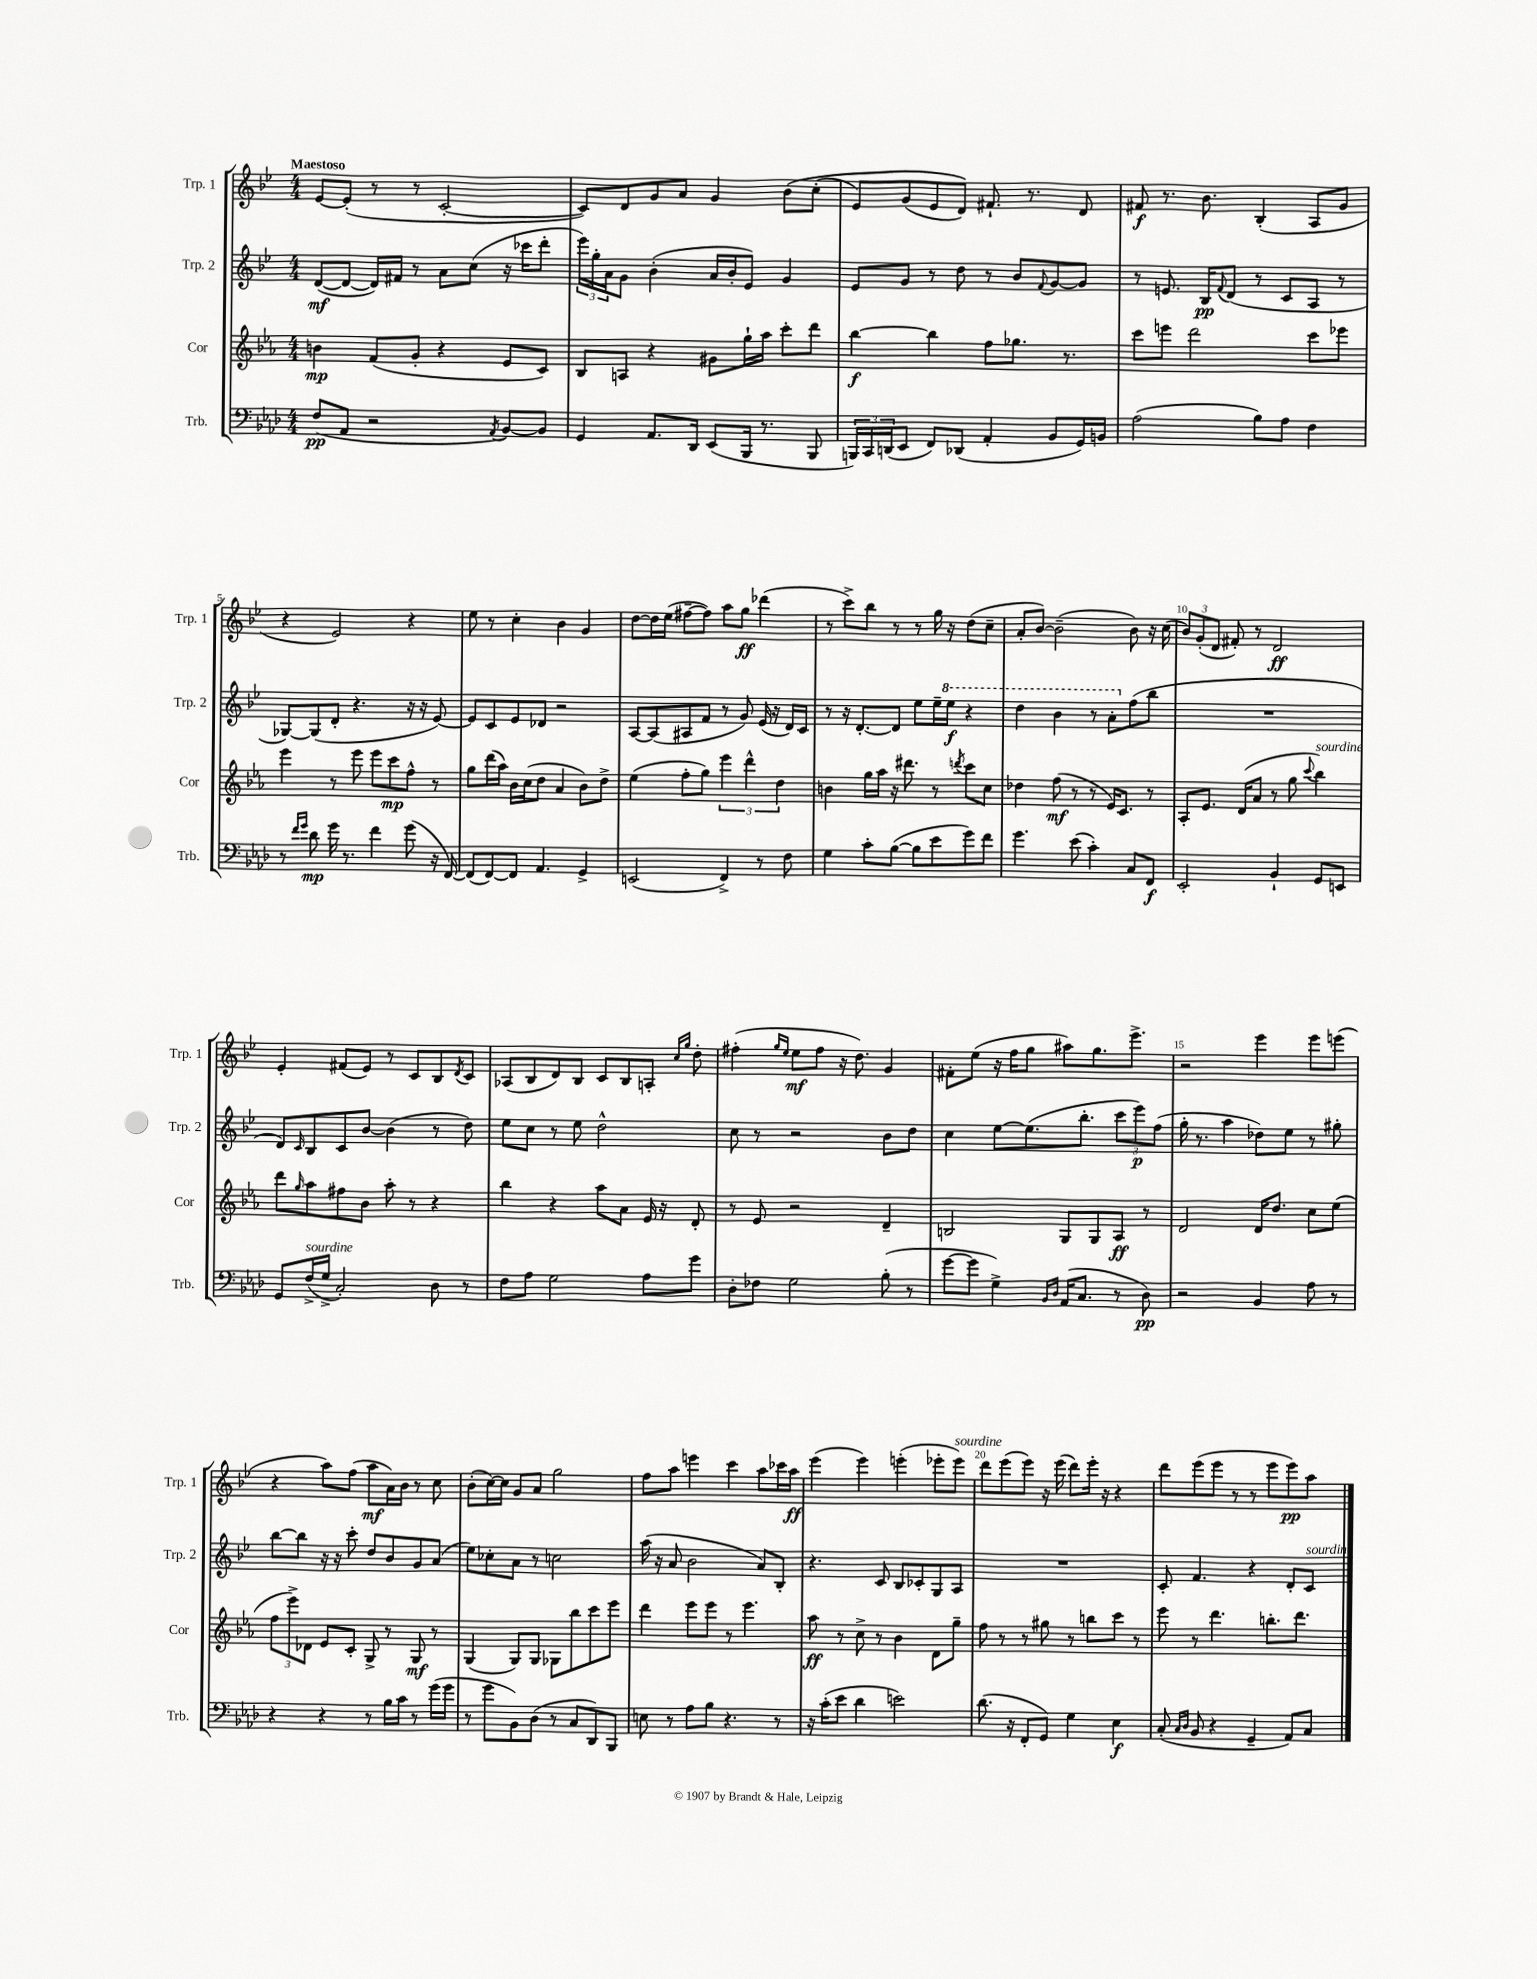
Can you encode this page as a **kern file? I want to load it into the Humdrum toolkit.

**kern	**kern	**kern	**kern
*staff4	*staff3	*staff2	*staff1
*clefF4	*clefG2	*clefG2	*clefG2
*k[b-e-a-d-]	*k[b-e-a-]	*k[b-e-]	*k[b-e-]
*M4/4	*M4/4	*M4/4	*M4/4
(8F	4b	([8d	[8e-
8AA-	.	8d_	(8e-']
2r	(8f	16d])	8r
.	.	16f#	.
.	8g'	8r	8r
.	4r	8a	[2c'
.	.	(8cc	.
8qAA-	.	.	.
[8BB-)	8e-	16r	.
.	.	16ccc-	.
8BB-]	8c)	8ddd'	.
=	=	=	=
4GG	8B-	24eee-)	8c])
.	.	24gg'	.
.	.	24a	.
.	8A	8g	8d
8.AA-	4r	(4b-'	8g
.	.	.	8a
16DD-	.	.	.
(8EE-	8g#	16a	4g
.	.	16b-'	.
16BBB-	16gg`	8e-)	.
8.r	16aa-	.	.
.	8ccc'	4g	&(8b-
8BBB-	8ddd	.	(8cc'
=	=	=	=
24BBB)	[4bb-	8e-	8e-)
24CC	.	.	.
(24DD	.	.	.
8EE-	.	8g	(8g
8FF)	4bb-]	8r	8e-
(8DD-	.	8dd	8d)&)
4AA-'	8ff	8r	8.f#`
.	8.gg-	8b-	.
.	.	.	8.r
.	.	8qqf	.
8BB-	.	[8g	.
.	8.r	.	.
16GG)	.	8g]	8d
16BB	.	.	.
=	=	=	=
(2A-	8ccc	8r	8f#
.	8eee	8.e	8.r
.	2ddd	.	.
.	.	16B-	8.b-
.	.	8qqf	.
.	.	(8d	.
8B-)	.	8r	(4B-'
8A-	.	8c	.
4F	8ccc	8A	8A
.	8eee-	8r	8g
=	=	=	=
8r	4eee-	[8G-)	4r
16qqf	.	.	.
16qqg	.	.	.
8d-	.	(8G-]	.
16g	8r	8d'	2e-)
8.r	.	.	.
.	8eee-	4.r	.
4f	8eee-	.	.
.	8ccc	.	.
(8g	8ff^^	16r	4r
.	.	16r	.
16r	8r	[8e-)	.
[16FF)	.	.	.
=	=	=	=
(8FF]	8gg	8e-]	8ee-
[8FF)	(16ddd	8c	8r
.	16aa-)	.	.
8FF]	16b-	8e-	4cc'
.	(16cc	.	.
4.AA-	8dd	8d-	.
.	4a-	2r	4b-
4GG^	8b-)	.	4g
.	8dd^	.	.
=	=	=	=
(2EE	(4ee-	[8A	[8dd
.	.	(8A]	16dd]
.	.	.	(16ee-
.	8ff'	8A#	[8ff#~
.	8gg)	8f	8ff#])
4FF^)	6eee-	8r	8aa
.	.	8g)	8gg
.	6ddd^^	.	.
8r	.	(16e-	(4ddd-
.	.	16r	.
.	6dd	.	.
8F	.	16d)	.
.	.	16c	.
=	=	=	=
4G	4b	8r	8r
.	.	16r	8ccc^)
.	.	[8.d'	.
8c'	16gg	.	8bb-
.	16aa-	.	.
([8B-	16r	8d]	8r
.	8.ddd#	.	.
8B-]	.	8ee-	8r
8e-	8r	16ee-~	16gg
.	.	16eee-	16r
.	8qddd	.	.
8g)	8ccc	4r	(8dd
8f	8cc	.	8cc~
=	=	=	=
4.g	4dd-	4ddd	8a'
.	.	.	[8b-)
.	(8ff	4bb-	(2b-~]
(8e-	8r	.	.
4c')	8r	8r	.
.	16e-)	8aa'	.
.	8.c	.	.
8C	.	(8ff	8b-)
8FF	8r	8bb-	16r
.	.	.	(16cc
=	=	=	=
2EE-'	8A-'	1r	12b-)
.	.	.	(12g'
.	8.e-	.	.
.	.	.	12d
.	.	.	8f#')
.	(16d	.	.
.	8a-	.	8r
4BB-`	8r	.	2d
.	8gg	.	.
.	8qqccc	.	.
8GG	4bb-)	.	.
8EE	.	.	.
=	=	=	=
8GG	8ddd	8d)	4e-'
.	16qqgg	16qqc	.
(16F^	8aa-	8B-	.
16G^	.	.	.
2C')	8ff#	8c	(8f#
.	8b-	[8b-	8e-)
.	8aa-'	(4b-]	8r
.	8r	.	8c
8D-	4r	8r	8B-
.	.	.	8qd
8r	.	8dd)	8c
=	=	=	=
8F	4bb-	8ee-	(8A-
8A-	.	8cc	8B-
2G	4r	8r	8d)
.	.	8ee-	8B-
.	8aa-	2dd^^	8c
.	8a-	.	8B-
8A-	16e-	.	8A'
.	16r	.	.
.	.	.	16qqcc
.	.	.	16qqgg
8g	8d'	.	8dd'
=	=	=	=
8D-'	8r	8cc	(4ff#'
8F-	8e-	8r	.
.	.	.	16qqgg
.	.	.	16qqee-
2G	2r	2r	8ee-
.	.	.	8ff#
.	.	.	16r
.	.	.	8.dd)
(8B-'	4d~	8b-	4g
8r	.	8dd	.
=	=	=	=
[8g	2B	4cc	8f#'
8g]	.	.	(8ee-
4G^)	.	[8ee-	16r
.	.	.	16ff
.	.	(8.ee-]	8gg
16qqBB-	.	.	.
16qqD-	.	.	.
(16AA-	8G	.	8aa#)
8.C	.	8.bb-'	.
.	8G	.	8.gg
8r	8A-	12ccc	.
.	.	.	8.eee-^
.	.	12eee-)	.
8D-)	8r	.	.
.	.	(12ff	.
=	=	=	=
2r	2d	16gg'	2r
.	.	8.r	.
.	.	4aa	.
4BB-	16d	8dd-)	4eee-
.	8.dd	.	.
.	.	8ee-	.
8A-	8cc	8r	8eee-
8r	(8ee-	8gg#'	(8eee
=	=	=	=
4r	12ff	[8bb-	4r
.	12eee-^)	.	.
.	.	8bb-]	.
.	12d-	.	.
4r	8e-	16r	8aa)
.	.	16r	.
.	8c'	8ccc'	(8ff
8r	8G^	8dd	8aa
16B-	8r	8b-	16a)
16c	.	.	16b-
8r	8G	8g	8r
(16g	8r	(8a	8cc
16g	.	.	.
=	=	=	=
8r	(4G	8ee-)	(8b-'
8g	.	8cc-'	[16cc)
.	.	.	16cc]
8BB-)	8G)	8a	8g
(8D-	8G	8r	8a
8r	8G-	2cc	2gg
8C	8bb-	.	.
8DD-)	8ccc	.	.
8BBB-	8eee-	.	.
=	=	=	=
8E	4ddd	(16aa	8ff
.	.	16r	.
8r	.	8a	8aa
8A-	8eee-	2b-	4eee
8B-	8eee-	.	.
4.r	8r	.	4ccc
.	4.eee-	.	.
.	.	8a)	8aa
8r	.	8B-'	16ccc-
.	.	.	16aa
=	=	=	=
16r	8aa-	4.r	(4eee-
(16c'	.	.	.
8e-	8r	.	.
4d-	8cc^	.	4eee-)
.	8r	8c	.
2e)	4b-	8B-	(4eee'
.	.	8c-'	.
.	8d	8G	8eee-'
.	8gg~	8A	8eee-)
=	=	=	=
(8.d-	8ff	1r	8ddd
.	8r	.	(8eee-
16r	.	.	.
8FF'	8r	.	8eee-)
8GG)	8gg#	.	16r
.	.	.	(16eee-
4G	8r	.	8ddd)
.	8bb	.	16eee-'
.	.	.	16r
4E-	8ccc	.	4r
.	8r	.	.
=	=	=	=
(8C'	8eee-	8c'	8ddd
16qqC	.	.	.
16qqD-	.	.	.
8BB-	8r	4.f	(8eee-
4r	4.ddd	.	8eee-
.	.	.	8r
4GG~	.	4r	8r
.	8.bb'	.	8eee-
8AA-)	.	8d'	8eee-)
.	8.ddd	.	.
8C	.	8c	8aa
==	==	==	==
*-	*-	*-	*-
